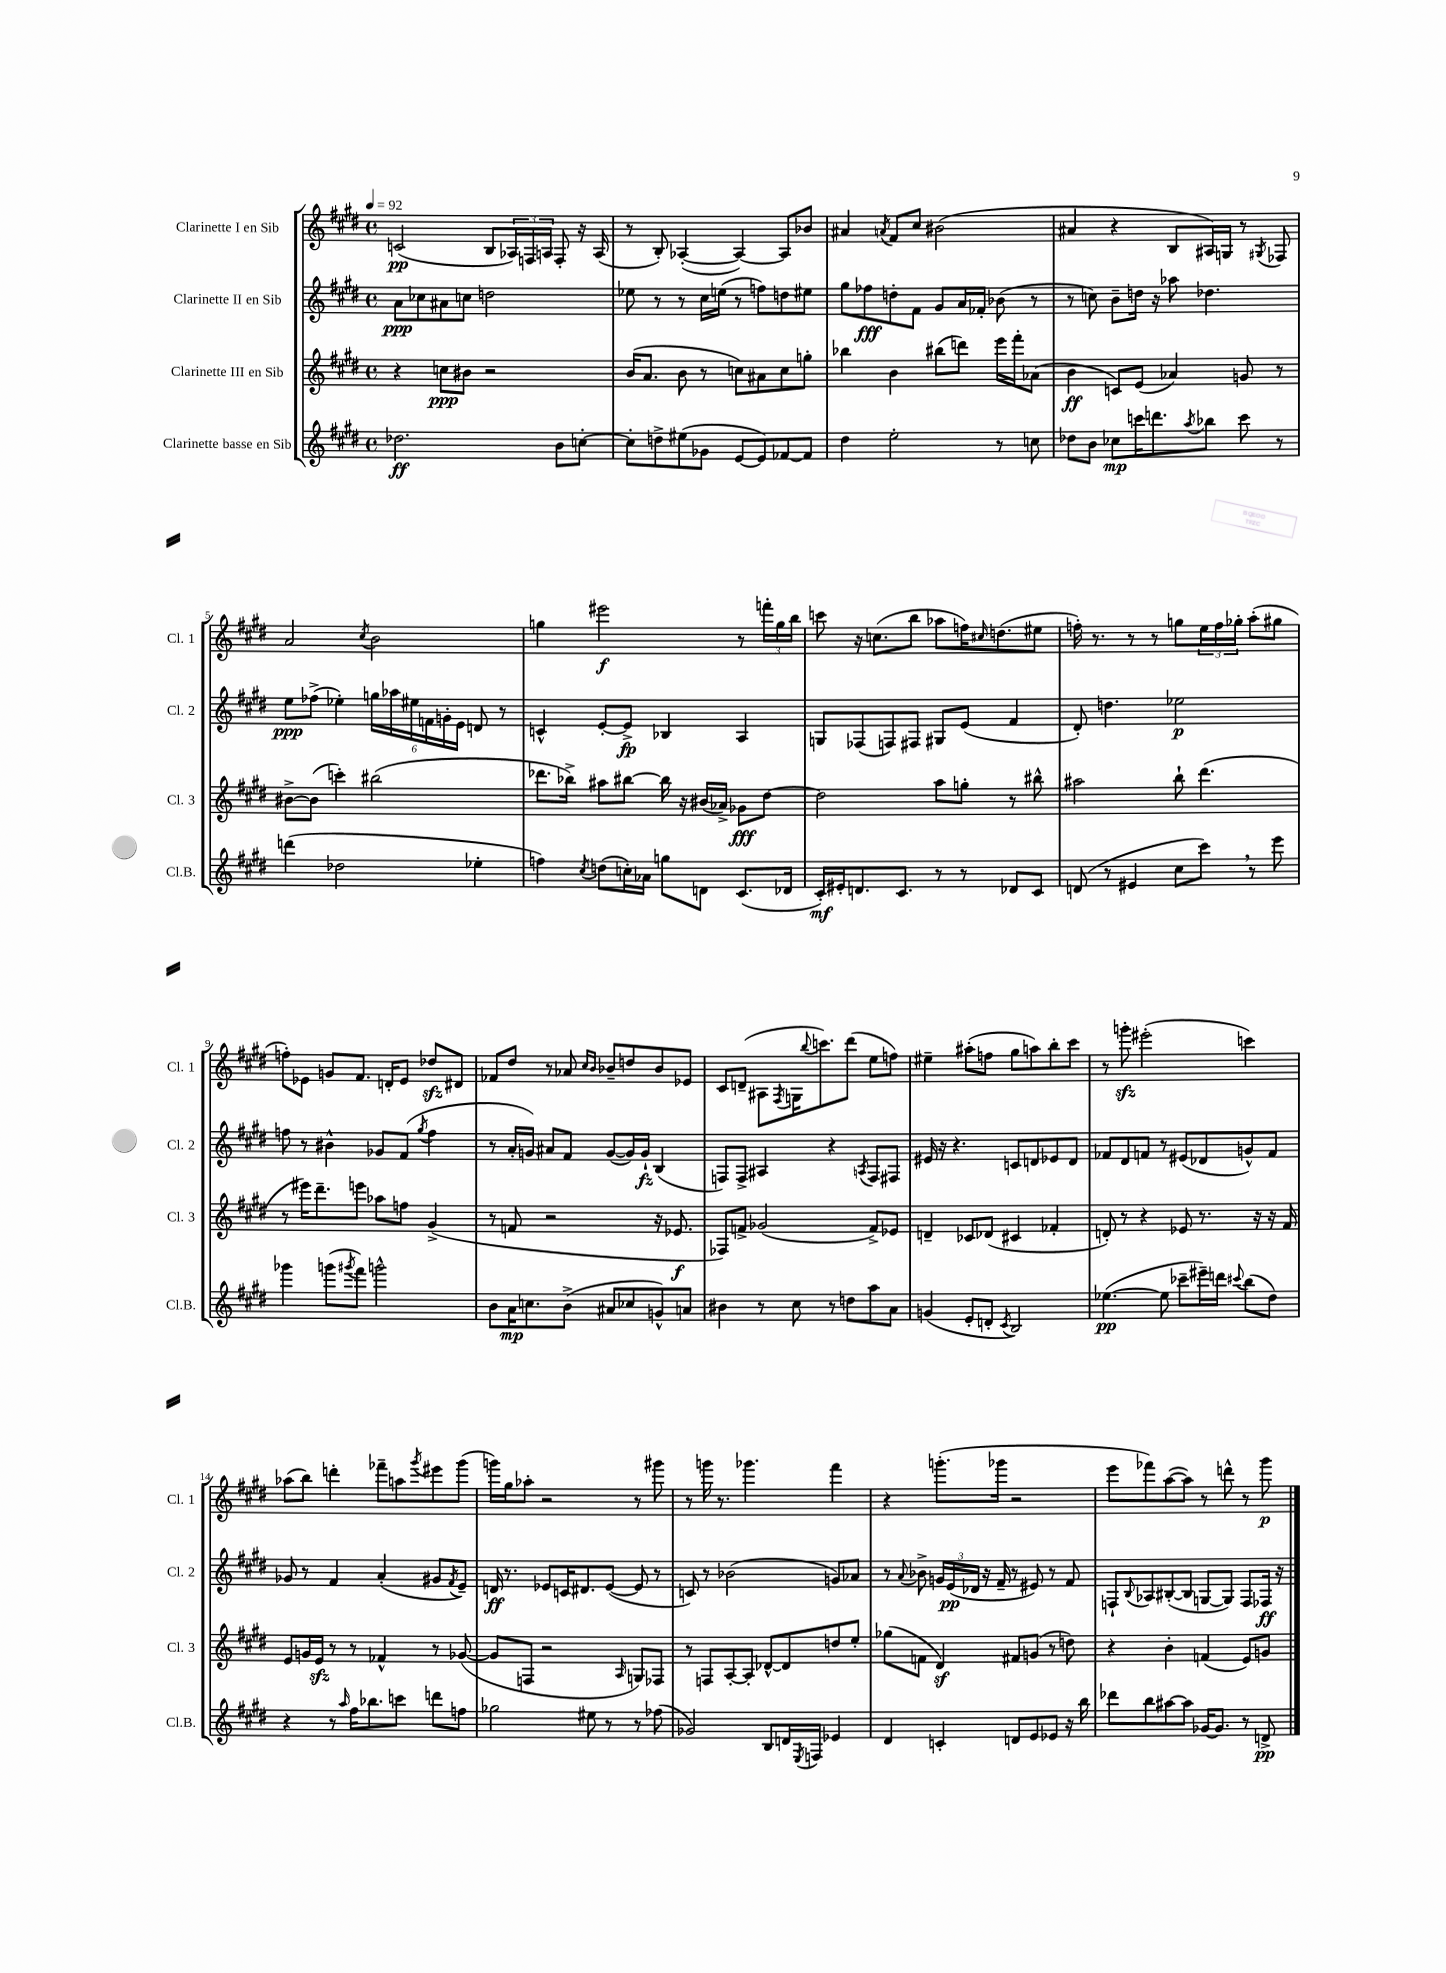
<<
\new StaffGroup <<
\new Staff = "s0" \with { instrumentName = "Clarinette I en Sib" shortInstrumentName = "Cl. 1" } {
    \clef treble \key e \major \defaultTimeSignature \time 4/4 \tempo 4 = 92
    c'2\pp( b8 \tuplet 3/2 { aes16) f16 a16 } f8-. r16 a16( |
    r8 b8-.) aes4~-.( aes4~) aes8 bes'8 |
    ais'4 \acciaccatura { a'8 } fis'8 cis''8 bis'2( |
    ais'4 r4 b8 ais16) g16 r8 \acciaccatura { gis8 } fes8 |
    a'2 \acciaccatura { cis''8 } b'2 |
    g''4 eis'''2\f r8 \tuplet 3/2 { f'''16-. g''16 b''16 } |
    c'''8 r16 c''8.( b''8 aes''8 f''16) \grace { cis''16 } d''8.( eis''8 |
    f''16-.) r8. r8 r8 g''8 \tuplet 3/2 { e''16 f''16 ges''16-. } a''8-.( gis''8 |
    f''8-.) ees'8 g'8 fis'8. d'16-. ees'8 des''8\sfz dis'8 |
    fes'8 dis''8 r8 aes'8 \grace { cis''16 b'16 } bes'8-- d''8 bes'8 ees'8 |
    cis'8 d'8--( ais8 \acciaccatura { fis8 } g16 \appoggiatura { b''8 } c'''8.) dis'''8( e''8 f''8) |
    eis''4-- ais''8-.( f''8 gis''8 a''8) b''8-. cis'''8 |
    r8 g'''8-.\sfz eis'''2-.( c'''4) |
    aes''8( b''8) d'''4-. fes'''8-- a''8 \acciaccatura { gis'''8 } eis'''8 gis'''8( |
    g'''16) gis''16 aes''8-. r2 r8 gis'''8 |
    r8 g'''16 r8. ges'''4. fis'''4 |
    r4 g'''8.-.( ges'''16 r2 |
    e'''8 fes'''8) a''8~( a''8) r8 d'''8-^ r8 gis'''8\p \bar "|." |
}
\new Staff = "s1" \with { instrumentName = "Clarinette II en Sib" shortInstrumentName = "Cl. 2" } {
    \clef treble \key e \major \defaultTimeSignature \time 4/4
    a'8\ppp ces''8 ais'8 c''8 d''2 |
    ees''8 r8 r8 cis''16 e''16( r8 f''8) d''8 eis''8 |
    gis''8 fes''8\fff d''8-. fis'8 gis'8 a'16 fes'16-. bes'8( r8 |
    r8 c''8) b'8-- d''16 r16 aes''8 des''4. |
    e''8\ppp fes''8->( ees''4-.) \tuplet 6/4 { g''16 aes''16 eis''16 f'16 g'16-. e'16 } d'8 r8 |
    c'4-^ e'8~-. e'8->\fp bes4 a4 |
    g8 fes8( f8) fis8 gis8 e'8( fis'4 |
    dis'8-.) d''4. ees''2\p |
    f''8 r8 bis'4-^ ges'8 fis'8( \acciaccatura { gis''8 } f''4 |
    r8 a'16-. g'16) ais'8 fis'8 g'8~( g'16) g'16-!\fz b4( |
    f8) f8-> ais4 r4 \acciaccatura { a8 } f8 fis8 |
    eis'16 r16 r4. c'8 d'8 ees'8 d'8 |
    fes'8 dis'8 f'8 r8 eis'8( des'8 g'8-^) f'8 |
    ges'8 r8 fis'4 a'4-.( gis'8 \acciaccatura { fis'8 } e'8--) |
    d'16\ff r8. ees'8 c'16 dis'8. ees'8~( ees'8 r8 |
    c'8) r8 bes'2( g'8) aes'8 |
    r8 \appoggiatura { a'8 } bes'8-> \tuplet 3/2 { g'16 e'16\pp( des'16 } r16 fis'16-- r8 eis'8) r8 fis'8 |
    f8-! \appoggiatura { b8 } aes8 bis8~-.( bis8 g8~ g8) f8 fes16\ff r16 \bar "|." |
}
\new Staff = "s2" \with { instrumentName = "Clarinette III en Sib" shortInstrumentName = "Cl. 3" } {
    \clef treble \key e \major \defaultTimeSignature \time 4/4
    r4 c''8\ppp bis'8 r2 |
    b'16( a'8. b'8 r8 c''8) ais'8 c''8 g''8-. |
    bes''4 b'4 bis''8( d'''8) e'''16 fis'''16-. aes'8( |
    b'4\ff c'8) e'8( aes'4) g'8 r8 |
    bis'8~-> bis'8( c'''4-.) bis''2( |
    des'''8. bes''16->) ais''8 bis''8~ bis''16 r16 bis'16( aes'16->) ges'8\fff dis''8~ |
    dis''2 a''8 g''8-. r8 bis''8-^ |
    ais''2 b''8-! dis'''4.( |
    r8 eis'''16) dis'''8.-- e'''8 aes''8 f''8 gis'4->( |
    r8 f'8 r2 r16 ees'8.\f |
    fes8) f'8-> ges'2( f'8->) ees'8 |
    d'4-- ces'8 des'8( cis'4 fes'4-. |
    d'8-.) r8 r4 ees'8 r8. r16 r16 fis'16 |
    e'8 g'16 e'16\sfz r8 r8 fes'4-^ r8 ges'8~( |
    ges'8 f8 r2 \grace { a16 } g8) fes8 |
    r8 f8 a8~-. a8-. des'8~-^ des'8 d''8 e''8-. |
    ges''8( f'8 dis'4\sf) fis'8 g'8( r8 d''8) |
    r4 b'4-. f'4( e'8) g'8 \bar "|." |
}
\new Staff = "s3" \with { instrumentName = "Clarinette basse en Sib" shortInstrumentName = "Cl.B." } {
    \clef treble \key e \major \defaultTimeSignature \time 4/4
    des''2.\ff b'8 c''8~-. |
    c''8-. d''8-> eis''8( ges'8 e'8~ e'8) fes'8~ fes'8 |
    dis''4 e''2-. r8 c''8 |
    des''8 b'8 ces''8\mp c'''16 d'''8. \acciaccatura { a''8 } bes''8 c'''8 r8 |
    d'''4( des''2 ees''4-. |
    f''4) \acciaccatura { cis''8 } d''8( c''16-.) aes'16 g''8 d'8 cis'8.( des'16 |
    cis'16-.\mf) eis'16-. d'8. cis'8. r8 r8 des'8 cis'8 |
    d'8( r8 eis'4 cis''8 cis'''8) \breathe r8 e'''8 |
    ges'''4 g'''8( \acciaccatura { gis'''8 } fis'''8) g'''2-^ |
    b'8 a'16\mp c''8. b'8->( ais'8 ces''8 g'8-^) a'8 |
    bis'4 r8 cis''8 r8 d''8 a''8 a'8 |
    g'4( e'8-. d'8-. \acciaccatura { cis'8 } b2) |
    ees''4.~\pp( ees''8 ces'''8-- eis'''16--) d'''16 \appoggiatura { cis'''8 } b''8( dis''8) |
    r4 r8 \grace { a''16 } fis''16 bes''8. c'''8 d'''8 f''8 |
    ges''2 eis''8 r8 r8 fes''8( |
    ges'2) b8 d'16 \acciaccatura { e8 } f16 ees'4 |
    dis'4 c'4-. d'8 e'8 ees'8 r16 b''16 |
    des'''8 b''8 ais''8~ ais''8 ges'16~ ges'8. r8 d'8->\pp \bar "|." |
}
>>
>>
